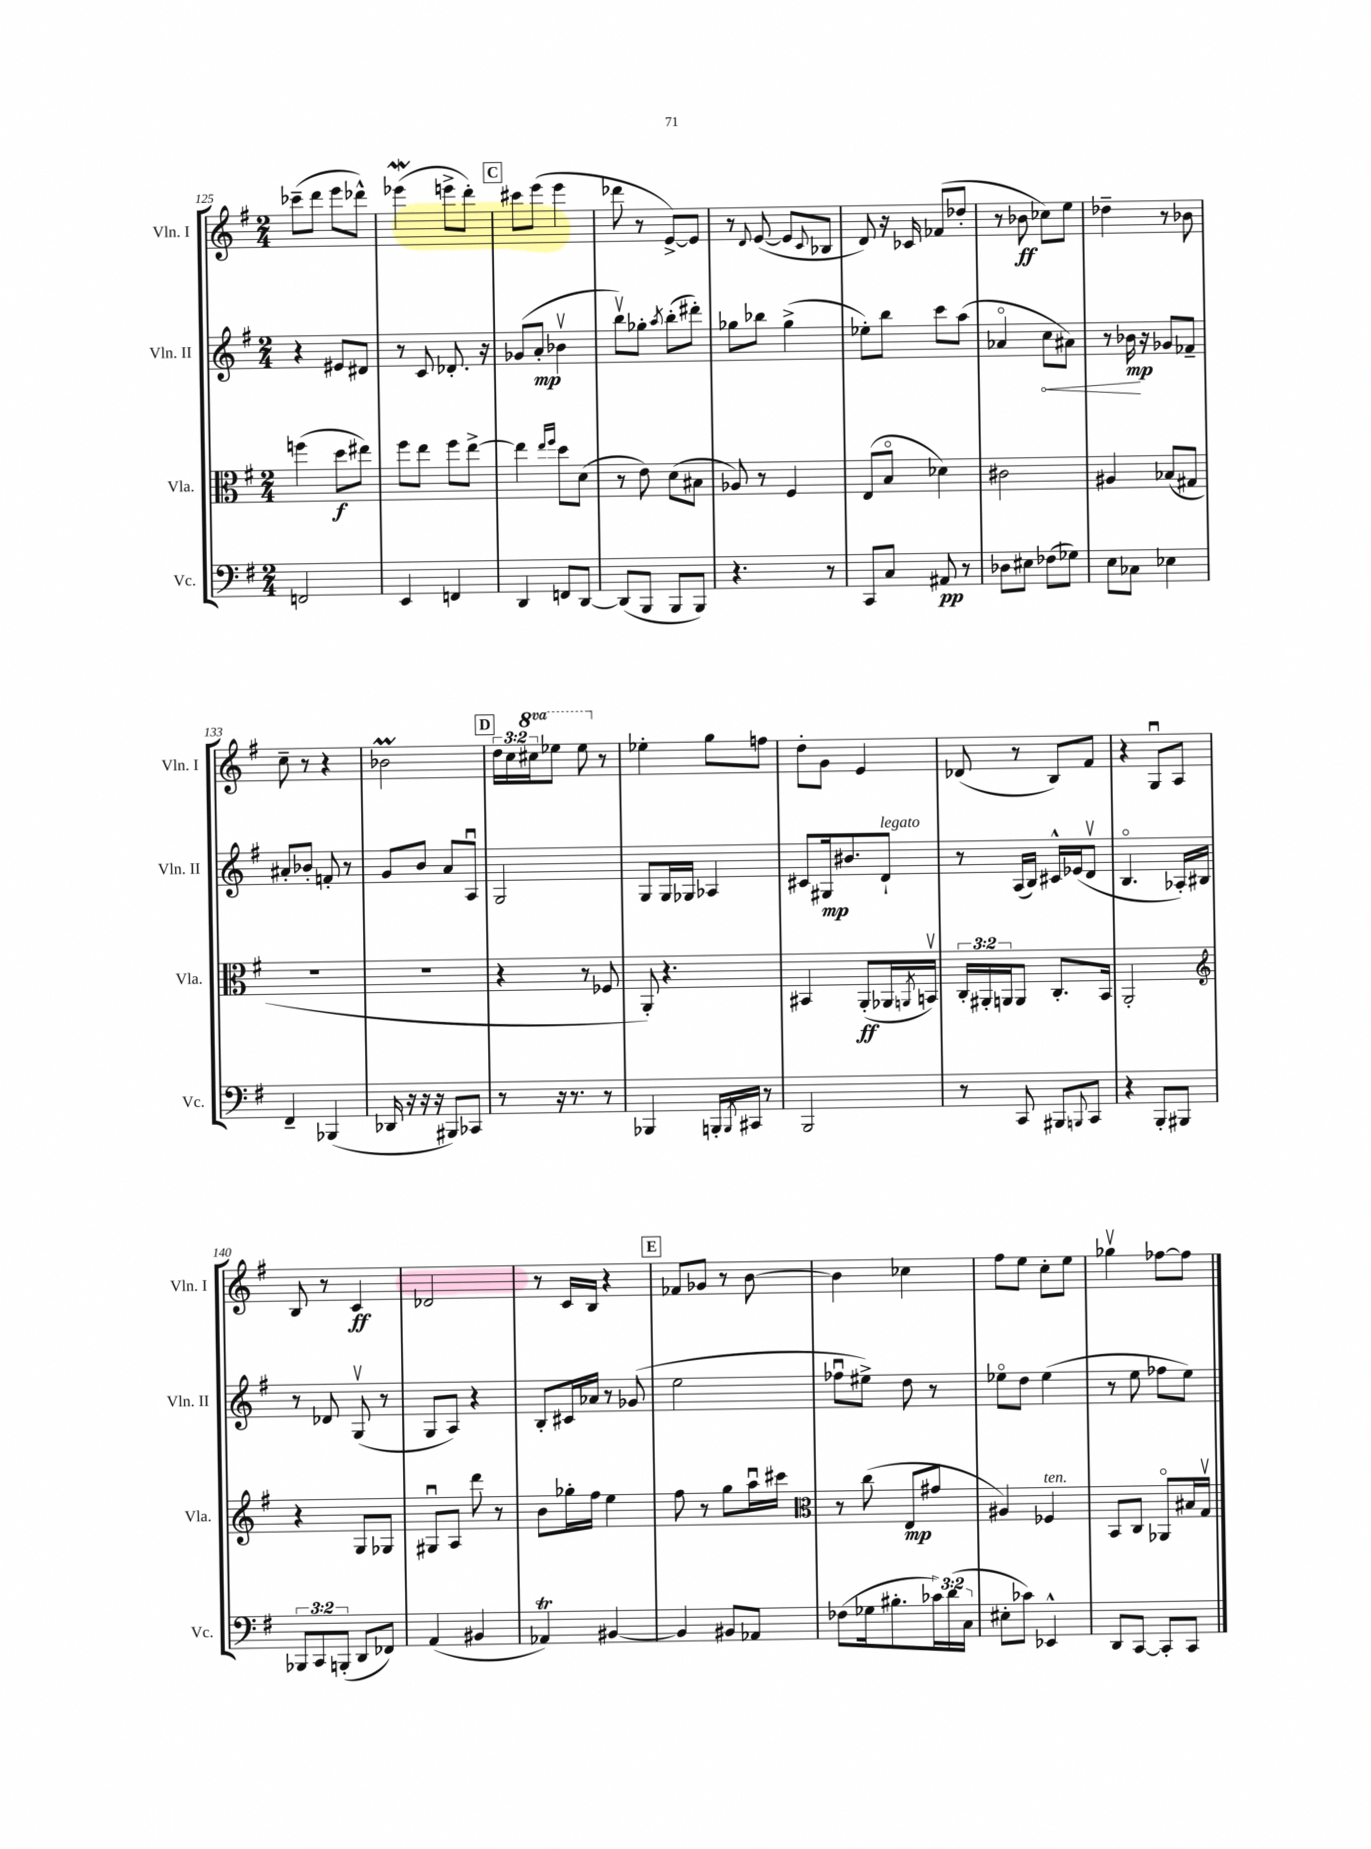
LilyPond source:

<<
\new StaffGroup <<
\new Staff = "s0" \with { instrumentName = "Vln. I" shortInstrumentName = "Vln. I" } {
    \clef treble \key g \major \numericTimeSignature \time 2/4 \override Staff.TupletNumber.text = #tuplet-number::calc-fraction-text \set Staff.ottavationMarkups = #ottavation-simple-ordinals
    ces'''8--( d'''8 e'''8 des'''8-^) |
    ees'''4\mordent( e'''8-> d'''8-.) |
    \mark \markup { \box "C" } cis'''8 e'''8( e'''4 |
    des'''8 r8 e'8~->) e'8 |
    r8 \appoggiatura { d'8 } e'8~( e'8 \appoggiatura { c'8 } bes8 |
    d'8) r16 ces'16 fes'8( des''8-. |
    r8 bes'8\ff ces''8) e''8 |
    des''4-- r8 bes'8 |
    c''8-- r8 r4 |
    bes'2\prall |
    \mark \markup { \box "D" } \tuplet 3/2 { d''16 c''16 \ottava #1 cis'''16 } ees'''8 ees'''8 \ottava #0 r8 |
    ees''4-. g''8 f''8 |
    d''8-. g'8 e'4 |
    des'8( r8 b8) fis'8 |
    r4 g8\downbow a8 |
    b8 r8 c'4\ff |
    des'2 |
    r8 c'16 b16 r4 |
    \mark \markup { \box "E" } fes'8 ges'8 r8 b'8~ |
    b'4 ces''4 |
    fis''8 e''8 c''8-. e''8 |
    ges''4\upbow fes''8~ fes''8 \bar "|." |
}
\new Staff = "s1" \with { instrumentName = "Vln. II" shortInstrumentName = "Vln. II" } {
    \clef treble \key g \major \numericTimeSignature \time 2/4
    r4 eis'8 dis'8 |
    r8 c'8 des'8.-. r16 |
    \mark \markup { \box "C" } ges'8( a'8-.\mp bes'4\upbow |
    b''8\upbow) ges''8-. \acciaccatura { a''8 } b''8-.( dis'''8-.) |
    ges''8 bes''8 ges''4->( |
    ees''8-.) b''8 c'''8 a''8( |
    aes'4\flageolet \once \override Hairpin.circled-tip = ##t c''8\< ais'8) |
    r8 bes'16\mp\! r16 ges'8 fes'8-- |
    ais'8-. bes'8-. f'8-. r8 |
    g'8 b'8 a'8 a8\downbow |
    \mark \markup { \box "D" } g2 |
    g8 g16 ges16 aes4 |
    cis'8 gis16\mp bis'8. d'8-!^\markup { \italic "legato" } |
    r8 a16( b16) cis'16-^ ees'16( d'8\upbow |
    b4.\flageolet aes16-.) bis16 |
    r8 des'8 g8\upbow( r8 |
    g8 a8) r4 |
    b8-. cis'16 aes'16 r8 ges'8( |
    \mark \markup { \box "E" } e''2 |
    fes''8\downbow eis''8->) d''8 r8 |
    ees''8\flageolet d''8 ees''4( |
    r8 e''8 fes''8 e''8) \bar "|." |
}
\new Staff = "s2" \with { instrumentName = "Vla." shortInstrumentName = "Vla." } {
    \clef alto \key g \major \numericTimeSignature \time 2/4 \override Staff.TupletNumber.text = #tuplet-number::calc-fraction-text
    f''4( d''8\f eis''8) |
    fis''8 e''8 fis''8 e''8~-> |
    \mark \markup { \box "C" } e''4 \grace { e''16 fis''16 } d''8 d'8( |
    r8 e'8) d'8( bis8 |
    aes8) r8 fis4 |
    e8( b8\flageolet des'4) |
    cis'2 |
    ais4 bes8( gis8 |
    R2 |
    R2 |
    \mark \markup { \box "D" } r4 r8 fes8 |
    a,8-.) r4. |
    bis,4 a,8-.\ff( aes,16 \acciaccatura { a,8 } b,16\upbow) |
    \tuplet 3/2 { c16-. ais,16-. a,16 } a,8 c8.-. b,16 |
    a,2-. |
    \clef treble r4 g8 ges8 |
    gis8\downbow a8 d'''8 r8 |
    b'8 ges''16-. fis''16 e''4 |
    \mark \markup { \box "E" } fis''8 r8 g''8 a''16\downbow cis'''16 |
    \clef alto r8 c''8( e8\mp gis'8 |
    ais4) fes4^\markup { \italic "ten." } |
    b,8 c8 aes,8\flageolet bis16 g16\upbow \bar "|." |
}
\new Staff = "s3" \with { instrumentName = "Vc." shortInstrumentName = "Vc." } {
    \clef bass \key g \major \numericTimeSignature \time 2/4 \override Staff.TupletNumber.text = #tuplet-number::calc-fraction-text
    f,2 |
    e,4 f,4 |
    \mark \markup { \box "C" } d,4 f,8 d,8~ |
    d,8( b,,8 b,,8 b,,8) |
    r4. r8 |
    c,8 c8 ais,8\pp r8 |
    des8 eis8 fes8( ges8) |
    e8 ces8 ees4 |
    fis,4-- bes,,4( |
    des,16 r16 r16 r16 bis,,8) ces,8 |
    \mark \markup { \box "D" } r8 r16 r8. r8 |
    bes,,4 b,,16-. \acciaccatura { b,,8 } cis,16 r8 |
    b,,2 |
    r8 c,8 bis,,8 \appoggiatura { b,,8 } c,8 |
    r4 b,,8-. bis,,8 |
    \tuplet 3/2 { bes,,8 c,8 b,,8-.( } d,8 fes,8) |
    a,4( bis,4 |
    aes,4\trill) bis,4~ |
    \mark \markup { \box "E" } bis,4 bis,8 aes,8 |
    fes8( ges16 bis8.-. \tuplet 3/2 { ces'16) d'16( c16 } |
    eis8-. ces'8) ees,4-^ |
    d,8 c,8~ c,8-. c,8 \bar "|." |
}
>>
>>
\layout { \context { \Score currentBarNumber = #125 } }
